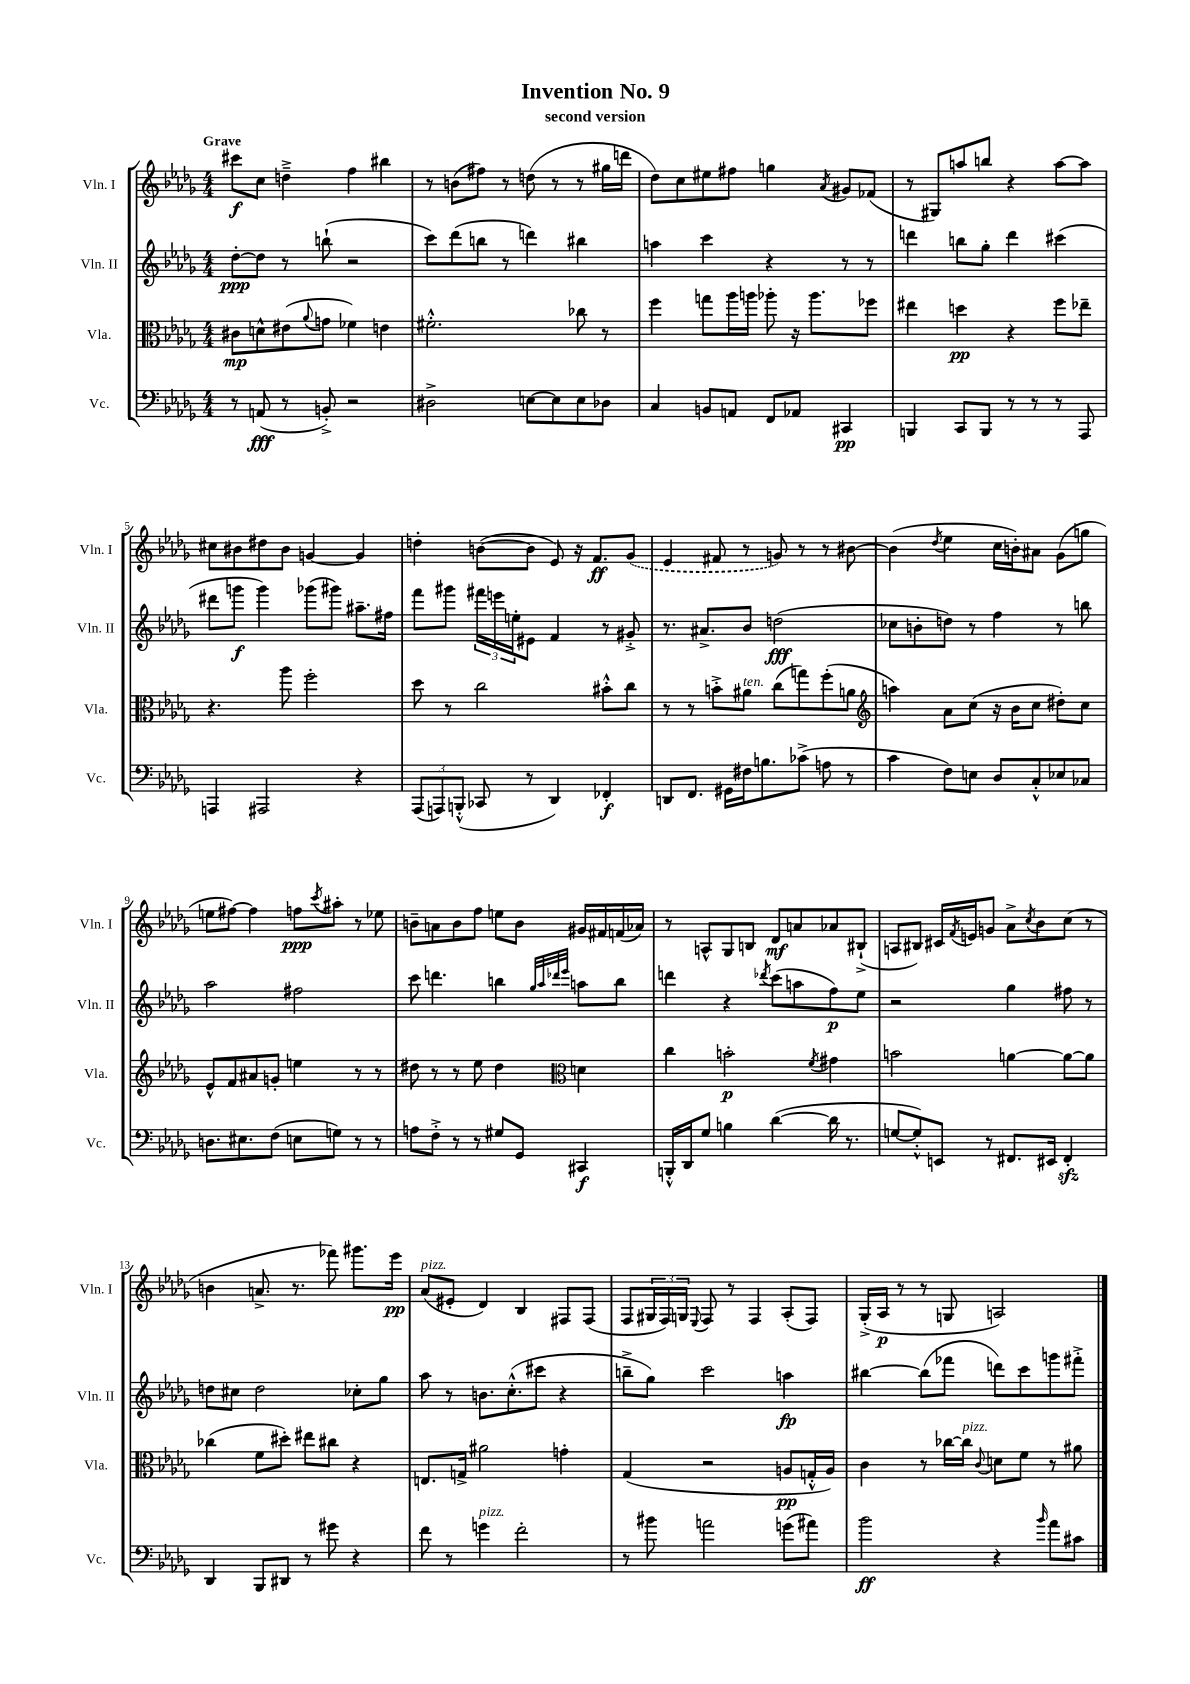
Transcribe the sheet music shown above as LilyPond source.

\header { title = "Invention No. 9" subtitle = "second version" }
<<
\new StaffGroup <<
\new Staff = "s0" \with { instrumentName = "Vln. I" shortInstrumentName = "Vln. I" } {
    \clef treble \key des \major \numericTimeSignature \time 4/4 \tempo "Grave"
    cis'''8\f c''8 d''4---> f''4 bis''4 |
    r8 b'8( fis''8) r8 d''8( r8 r8 gis''16 d'''16 |
    des''8) c''8 eis''8 fis''8 g''4 \acciaccatura { aes'8 } gis'8 fes'8( |
    r8 gis8) a''8 b''8 r4 a''8~ a''8 |
    cis''8 bis'8 dis''8 bis'8 g'4~ g'4 |
    d''4-. b'8~( b'8 ees'8) r16 f'8.\ff \once \slurDashed ges'8( |
    ees'4 fis'8 r8 g'8) r8 r8 bis'8~ |
    bis'4( \acciaccatura { des''8 } ees''4 c''16 b'16-.) ais'8 ges'8( g''8 |
    e''8 fis''8~) fis''4 f''8\ppp \acciaccatura { c'''8 } ais''8-. r8 ees''8 |
    b'8-- a'8 b'8 f''8 e''8 b'8 gis'16 fis'16 f'16( aes'16) |
    r8 a8-^ ges8 b8 des'8\mf a'8 aes'8 bis8-!->( |
    a8 bis8) cis'16 \acciaccatura { f'8 } e'16 g'8 aes'8-> \acciaccatura { c''8 } bes'8 c''8( r8 |
    b'4 a'8.-> r8. fes'''8) gis'''8. ees'''16\pp |
    aes'8^\markup { \italic "pizz." }( eis'8-. des'4) bes4 fis8 fis8( |
    f8 \tuplet 3/2 { gis16 f16) g16 } \appoggiatura { ees8 } f8 r8 f4 aes8-.( f8) |
    ges16-.->( aes16\p r8 r8 g8 a2) \bar "|." |
}
\new Staff = "s1" \with { instrumentName = "Vln. II" shortInstrumentName = "Vln. II" } {
    \clef treble \key des \major \numericTimeSignature \time 4/4
    des''8~-.\ppp des''8 r8 b''8-!( r2 |
    c'''8) des'''8( b''8 r8 d'''4) bis''4 |
    a''4 c'''4 r4 r8 r8 |
    d'''4 b''8 ges''8-. d'''4 cis'''4( |
    dis'''8 g'''8\f g'''4) ges'''8( gis'''8) ais''8.-- fis''16 |
    f'''8 gis'''8 \tuplet 3/2 { fis'''16 e'''16 e''16-. } eis'8 f'4 r8 gis'8-.-> |
    r8. ais'8.-> bes'8 d''2\fff( |
    ces''8 b'8-. d''8) r8 f''4 r8 b''8 |
    aes''2 fis''2 |
    c'''8 d'''4. b''4 \grace { ges''32 aes''32 des'''32 ees'''32 } a''8 b''8 |
    d'''4 r4 \acciaccatura { des'''8 } c'''8( a''8 f''8\p) ees''8 |
    r2 ges''4 fis''8 r8 |
    d''8 cis''8 d''2 ces''8-. ges''8 |
    aes''8 r8 b'8. c''8.-.-^( cis'''8 r4 |
    b''8---> ges''8) c'''2 a''4\fp |
    bis''4~ bis''8( fes'''8 d'''8) c'''8 g'''8 fis'''8-.-> \bar "|." |
}
\new Staff = "s2" \with { instrumentName = "Vla." shortInstrumentName = "Vla." } {
    \clef alto \key des \major \numericTimeSignature \time 4/4
    cis'8\mp d'8-^ eis'8( \appoggiatura { aes'8 } g'8 fes'4) e'4 |
    fis'2.-.-^ ces''8 r8 |
    f''4 g''8 aes''16 a''16 aes''8-. r16 aes''8. fes''8 |
    eis''4 d''4\pp r4 f''8 ees''8-- |
    r4. aes''8 f''2-. |
    des''8 r8 c''2 bis'8-.-^ c''8 |
    r8 r8 b'8-.-> ais'8^\markup { \italic "ten." } c''8( g''8) f''8-.( a'8 |
    \clef treble a''4) aes'8 c''8( r16 bes'16 c''8 dis''8-.) c''8 |
    ees'8-^ f'8 ais'8 g'8-. e''4 r8 r8 |
    dis''8 r8 r8 ees''8 dis''4 \clef alto d'4 |
    c''4 b'2-.\p \acciaccatura { f'8 } gis'4 |
    b'2 a'4~ a'8~ a'8 |
    ces''4( f'8 dis''8-.) eis''8 cis''8 r4 |
    e8. g16-> ais'2 g'4-. |
    ges4( r2 a8\pp g16-.-^ a16) |
    c'4 r8 ces''16~ ces''16^\markup { \italic "pizz." } \appoggiatura { c'8 } d'8 f'8 r8 ais'8 \bar "|." |
}
\new Staff = "s3" \with { instrumentName = "Vc." shortInstrumentName = "Vc." } {
    \clef bass \key des \major \numericTimeSignature \time 4/4
    r8 a,8\fff( r8 b,8-.->) r2 |
    dis2-> e8~ e8 e8 des8 |
    c4 b,8 a,8 f,8 aes,8 cis,4\pp |
    b,,4 c,8 b,,8 r8 r8 r8 aes,,8 |
    a,,4 ais,,2 r4 |
    \tuplet 3/2 { aes,,8( a,,8) b,,8-.-^( } ces,8 r8 des,4) fes,4-.\f |
    d,8 f,8. gis,16 fis16 b8. ces'8->( a8 r8 |
    c'4 f8) e8 des8 c8-.-^ ees8 ces8 |
    d8. eis8. f8( e8 g8) r8 r8 |
    a8 f8-.-> r8 r8 gis8 ges,8 cis,4\f |
    b,,16-.-^ des,16 ges8 b4 des'4~( des'16 r8. |
    g8~ g8-.-^) e,8 r8 fis,8. eis,16 fis,4-.\sfz |
    des,4 bes,,8 dis,8 r8 gis'8 r4 |
    f'8 r8 g'4^\markup { \italic "pizz." } f'2-. |
    r8 bis'8 a'2 g'8( ais'8) |
    bes'2\ff r4 \grace { bes'16 } aes'8 cis'8 \bar "|." |
}
>>
>>
